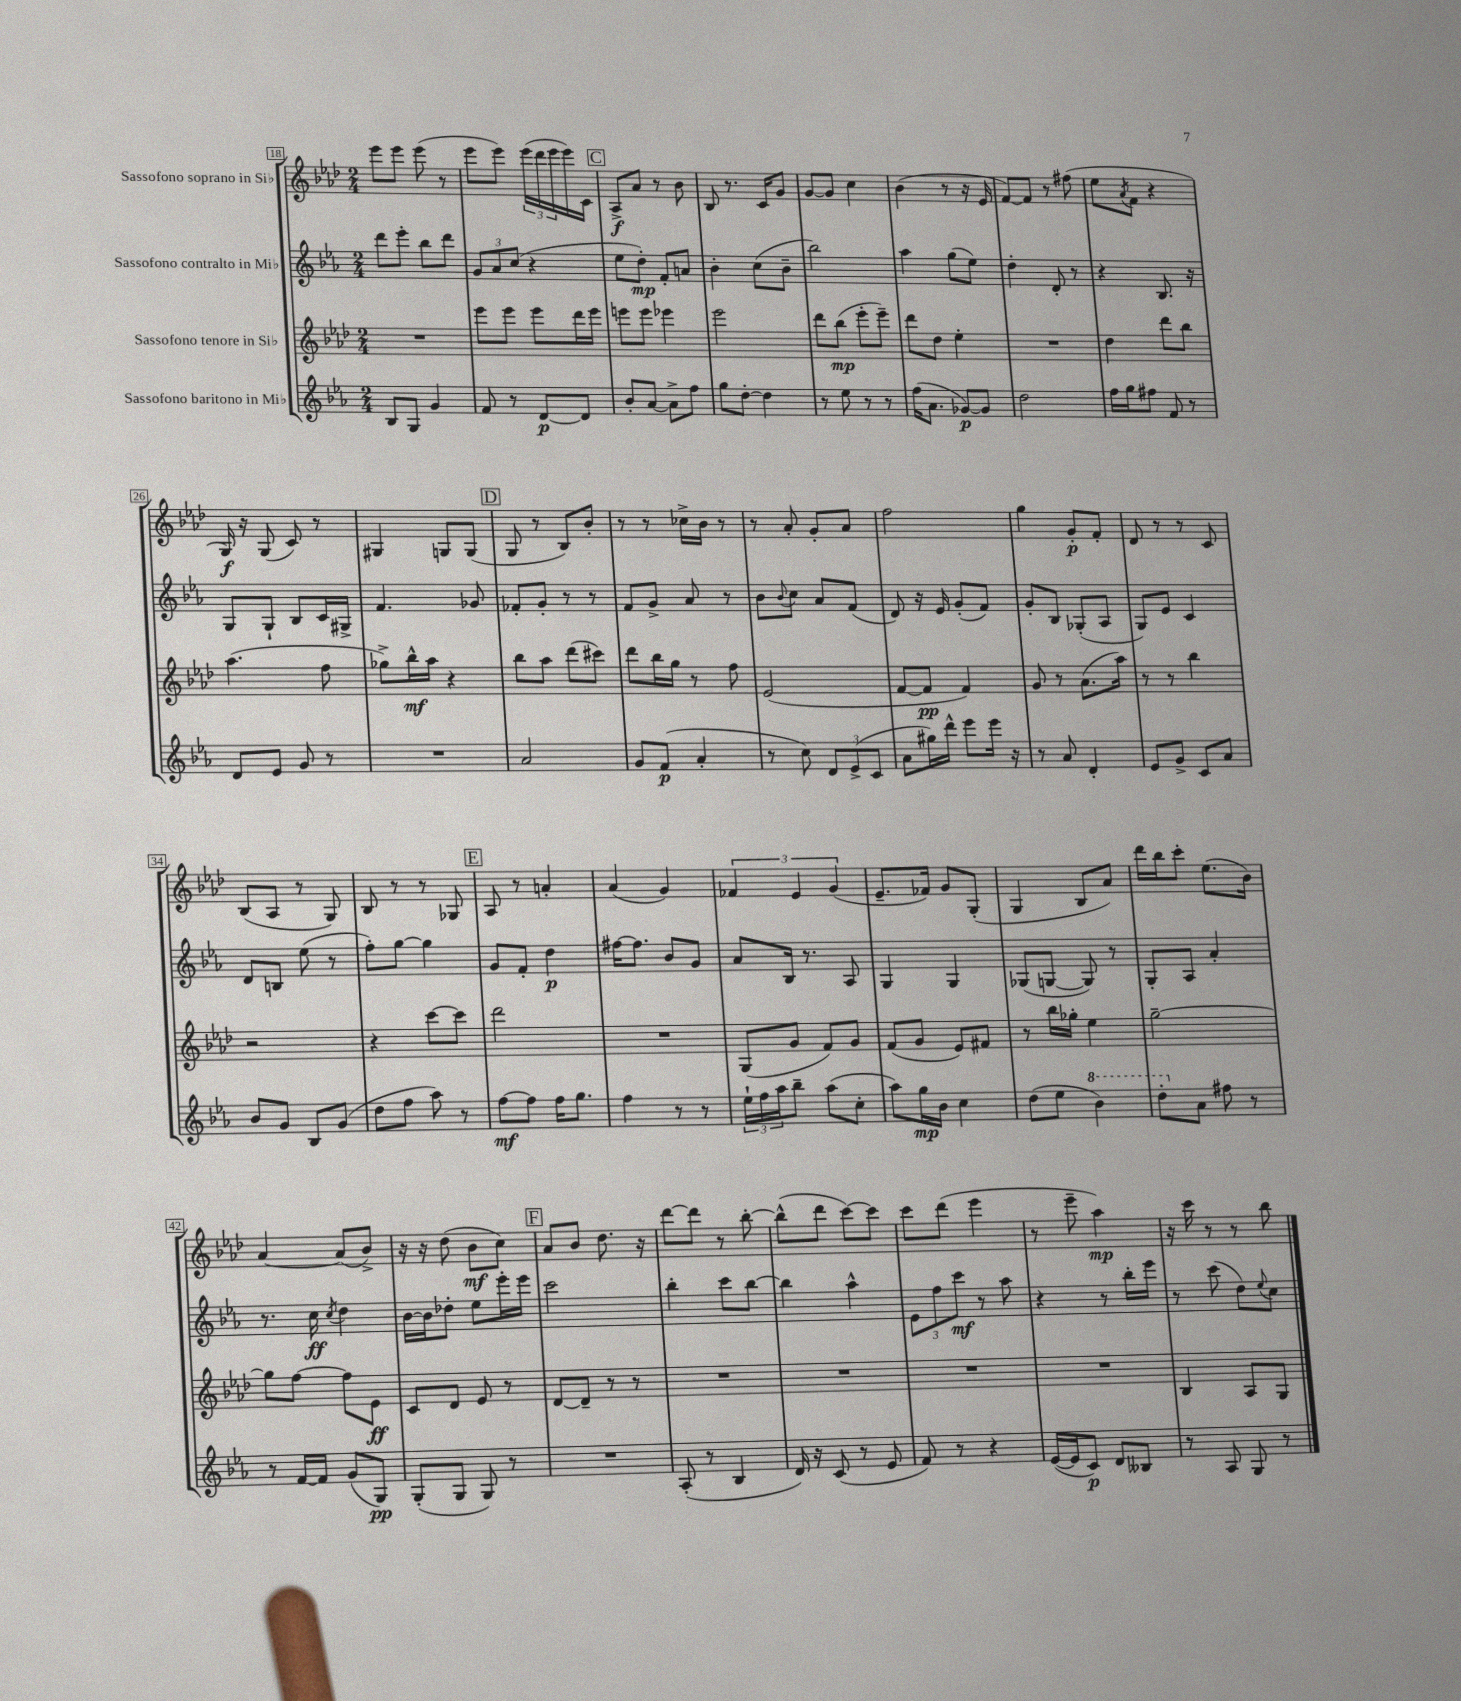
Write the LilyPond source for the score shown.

<<
\new StaffGroup <<
\new Staff = "s0" \with { instrumentName = "Sassofono soprano in Sib" } {
    \clef treble \key aes \major \numericTimeSignature \time 2/4
    ees'''8 ees'''8 ees'''8( r8 |
    ees'''8 ees'''8) \tuplet 3/2 { ees'''16( des'''16 ees'''16 } ees'''16) c'16 |
    \mark \markup { \box "C" } aes8->\f aes'8 r8 bes'8 |
    bes8 r8. c'16 g'8 |
    g'8~ g'8 c''4 |
    bes'4( r8 r16 ees'16 |
    f'8~) f'8 r8 fis''8( |
    ees''8 \acciaccatura { aes'8 } f'8 r4 |
    g16\f) r16 g8( c'8) r8 |
    gis4 g8 g8( |
    \mark \markup { \box "D" } g8 r8 bes8) bes'8-. |
    r8 r8 ces''16-> bes'16 r8 |
    r8 aes'8-. g'8-. aes'8 |
    f''2 |
    g''4 g'8-.\p f'8-. |
    des'8 r8 r8 c'8 |
    bes8( aes8 r8 g8) |
    bes8 r8 r8 ges8 |
    \mark \markup { \box "E" } aes8 r8 a'4-. |
    aes'4( g'4) |
    \tuplet 3/2 { fes'4 ees'4 g'4( } |
    ees'8.-- fes'16) g'8 g8-.( |
    g4 bes8 aes'8) |
    des'''16 bes''16 c'''8-. ees''8.( bes'16) |
    aes'4~ aes'8( bes'8->) |
    r16 r16 des''8( bes'8\mf c''8) |
    \mark \markup { \box "F" } aes'8 bes'8 des''8. r16 |
    des'''8~ des'''8 r8 bes''8~-. |
    bes''8-^( des'''8 c'''8~) c'''8 |
    c'''8 des'''8( ees'''4 |
    r8 ees'''8-- aes''4\mp) |
    r16 c'''16 r8 r8 bes''8 \bar "|." |
}
\new Staff = "s1" \with { instrumentName = "Sassofono contralto in Mib" } {
    \clef treble \key ees \major \numericTimeSignature \time 2/4
    d'''8 ees'''8-. bes''8 d'''8 |
    \tuplet 3/2 { g'8 aes'8 c''8( } r4 |
    \mark \markup { \box "C" } ees''8 d''8-.\mp) f'8-. a'8 |
    bes'4-. c''8( bes'8-- |
    bes''2) |
    aes''4 g''8( ees''8) |
    d''4-. d'8-. r8 |
    r4 bes8. r16 |
    g8 g8-! bes8 c'16 gis16-> |
    f'4. ges'8 |
    \mark \markup { \box "D" } fes'8-. g'8-. r8 r8 |
    f'8 g'8-> aes'8 r8 |
    bes'8 \appoggiatura { bes'8 } c''8 aes'8 f'8( |
    d'8) r16 ees'16 g'8-.( f'8) |
    g'8-. bes8 ges8-.( aes8 |
    g8) ees'8 c'4 |
    d'8 b8 ees''8( r8 |
    f''8-.) g''8~ g''4 |
    \mark \markup { \box "E" } g'8 f'8-. d''4\p |
    fis''16~ fis''8. bes'8 g'8 |
    aes'8 bes16 r8. aes8 |
    g4 g4 |
    ges8( g8~ g8) r8 |
    g8-. aes8 aes'4-. |
    r8. c''16\ff \acciaccatura { c''8 } d''4 |
    bes'16~ bes'16 des''8-. ees''8 ees'''16-. ees'''16 |
    \mark \markup { \box "F" } c'''2 |
    bes''4-. c'''8 bes''8~ |
    bes''4 aes''4-^ |
    \tuplet 3/2 { ees'8 f''8 c'''8\mf } r8 aes''8 |
    r4 r8 bes''16-. ees'''16 |
    r8 c'''8( d''8) \appoggiatura { ees''8 } c''8 \bar "|." |
}
\new Staff = "s2" \with { instrumentName = "Sassofono tenore in Sib" } {
    \clef treble \key aes \major \numericTimeSignature \time 2/4
    R2 |
    ees'''8 ees'''8 ees'''8 des'''16 ees'''16 |
    \mark \markup { \box "C" } e'''8 e'''8 ees'''4 |
    ees'''2 |
    des'''8 bes''8\mp( ees'''8-. ees'''8--) |
    des'''8 des''8 ees''4-. |
    R2 |
    des''4 des'''8 bes''8 |
    aes''4.( f''8 |
    ges''8->) bes''16-^\mf aes''16 r4 |
    \mark \markup { \box "D" } bes''8 aes''8 des'''8( cis'''8) |
    des'''8 bes''16 g''16 r8 f''8 |
    ees'2( |
    f'8~ f'8\pp f'4) |
    g'8 r8 aes'8.( aes''16) |
    r8 r8 bes''4 |
    r2 |
    r4 c'''8~ c'''8 |
    \mark \markup { \box "E" } des'''2 |
    R2 |
    g8( g'8 f'8) g'8 |
    f'8( g'8 ees'8) fis'8 |
    r8 bes''16 ges''16-. ees''4 |
    g''2~-- |
    g''8 f''8~ f''8 ees'8\ff |
    c'8 des'8 ees'8 r8 |
    \mark \markup { \box "F" } des'8~ des'8-- r8 r8 |
    R2 |
    R2 |
    R2 |
    R2 |
    bes4 aes8 g8 \bar "|." |
}
\new Staff = "s3" \with { instrumentName = "Sassofono baritono in Mib" } {
    \clef treble \key ees \major \numericTimeSignature \time 2/4
    bes8 g8 g'4 |
    f'8 r8 d'8~\p d'8 |
    \mark \markup { \box "C" } bes'8-. aes'8~ aes'8-> f''8 |
    g''8 d''8~-. d''4 |
    r8 ees''8 r8 r8 |
    f''16( aes'8. ges'8~\p) ges'8 |
    d''2 |
    f''16 g''16 fis''8 f'8 r8 |
    d'8 ees'8 g'8 r8 |
    R2 |
    \mark \markup { \box "D" } aes'2 |
    g'8 f'8\p( aes'4-. |
    r8 c''8) \tuplet 3/2 { d'8 ees'8->( c'8 } |
    aes'8 gis''16) d'''16-^ ees'''8 ees'''16 r16 |
    r8 aes'8 d'4-. |
    ees'8 g'8-> c'8 aes'8 |
    bes'8 g'8 bes8 g'8( |
    d''8 f''8 aes''8) r8 |
    \mark \markup { \box "E" } f''8~\mf f''8 f''16 g''8. |
    f''4 r8 r8 |
    \tuplet 3/2 { ees''16-! f''16 aes''16 } bes''8-- aes''8( c''8-. |
    aes''8) g''16\mp bes'16 c''4 |
    d''8( ees''8 \ottava #1 bes''4) |
    d'''8-. \ottava #0 aes'8 fis''8 r8 |
    r8 f'16~ f'16 g'8( g8\pp) |
    g8-.( g8 g8) r8 |
    \mark \markup { \box "F" } R2 |
    aes8-.( r8 bes4 |
    d'16) r16 c'8( r8 ees'8 |
    f'8) r8 r4 |
    ees'16~( ees'16 c'8\p) d'8 beses8 |
    r8 aes8 g8 r8 \bar "|." |
}
>>
>>
\layout { \context { \Score currentBarNumber = #18 \override BarNumber.stencil = #(make-stencil-boxer 0.1 0.3 ly:text-interface::print) } }
